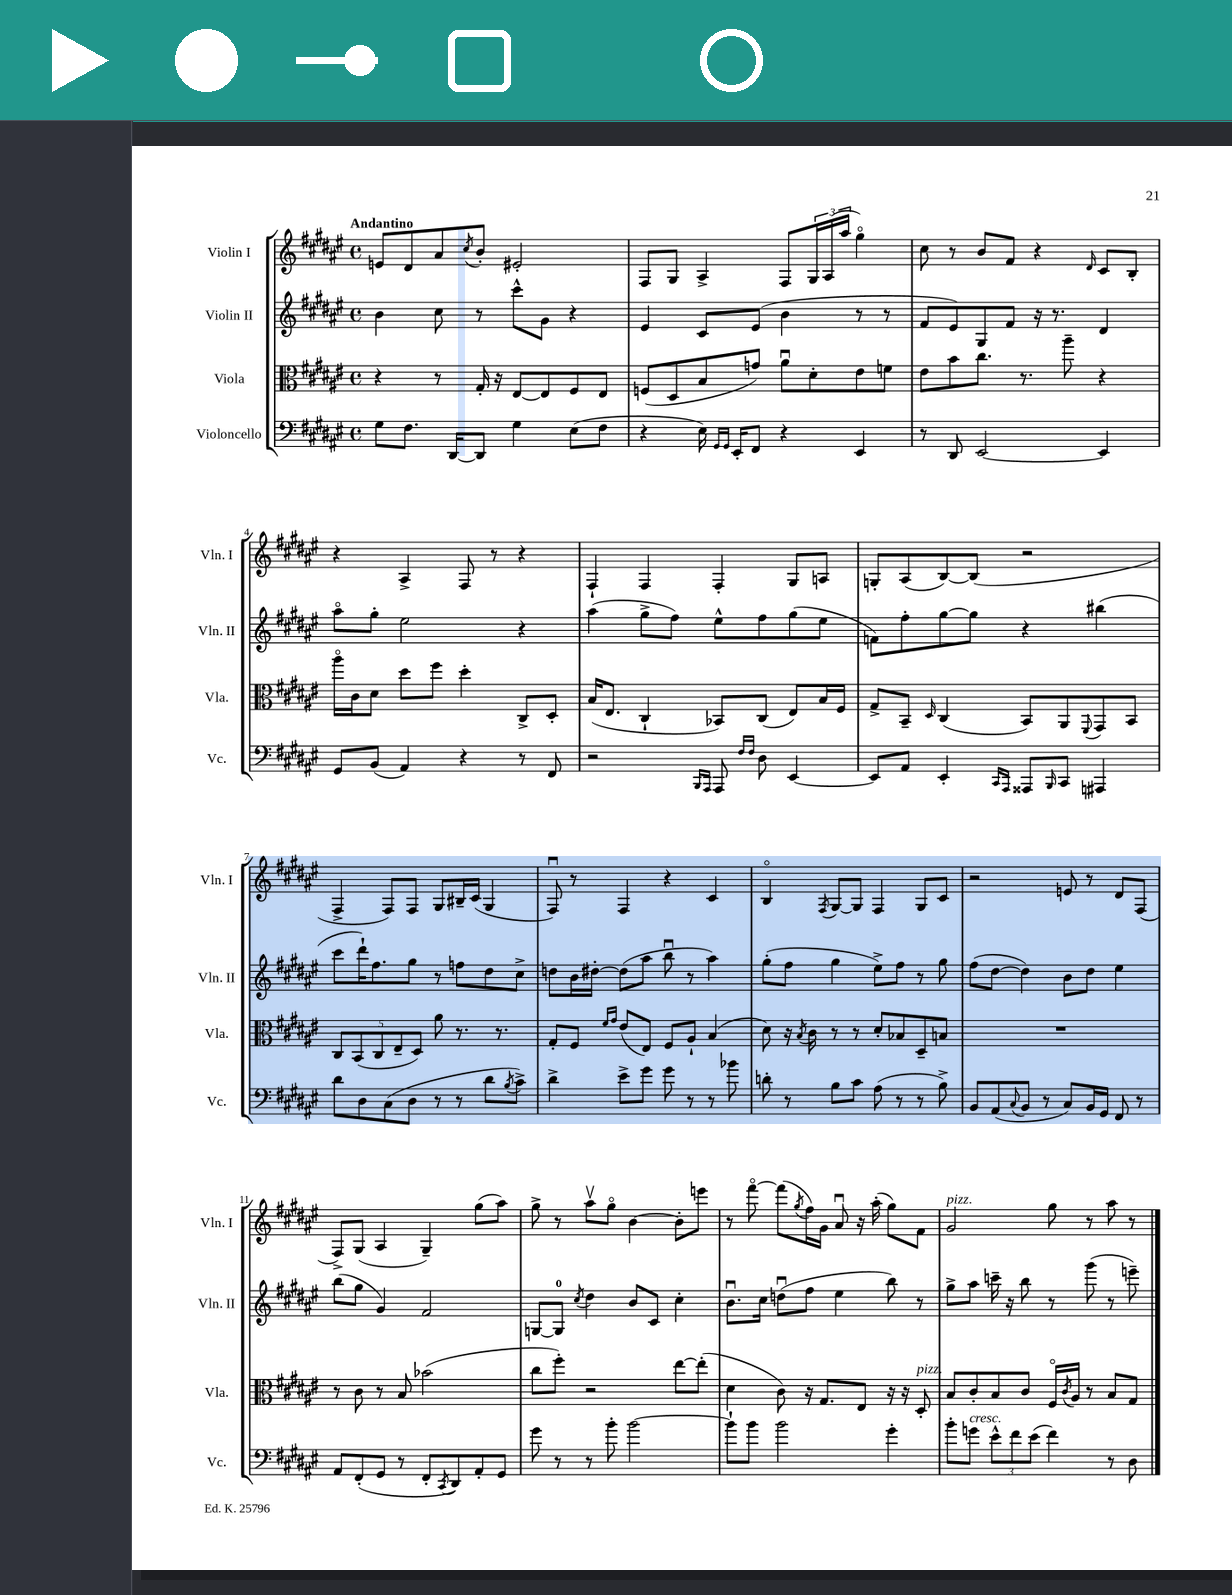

**kern	**kern	**kern	**kern
*staff4	*staff3	*staff2	*staff1
*clefF4	*clefC3	*clefG2	*clefG2
*k[f#c#g#d#a#e#]	*k[f#c#g#d#a#e#]	*k[f#c#g#d#a#e#]	*k[f#c#g#d#a#e#]
*M4/4	*M4/4	*M4/4	*M4/4
*met(c)	*met(c)	*met(c)	*met(c)
8G#\L	4r	4b\	8e/L
8.F#\J	.	.	8d#/
.	8r	8cc#\	8a#/
[16DD#/LK	.	.	.
.	.	.	8qcc#/
8DD#/]J	16G#'/	8r	8b'/J
.	16r	.	.
4G#\	[8E#/L	8ccc#^^\L	2e#'/
.	8E#/]	8g#\J	.
(8E#\L	8F#/	4r	.
8F#\J	8E#/J	.	.
=	=	=	=
4r	(8F/L	4e#/	8F#/L
.	8D#/	.	8G#/J
16E#\)	8B/	8c#/L	4A#^/
16qqGG#/LL	.	.	.
16qqGG#/JJ	.	.	.
16EE#'/LK	.	.	.
8FF#/J	8g/J)	(8e#/J	.
4r	8a#u\L	4b\	8F#/L
.	8d#'\	.	24G#/L
.	.	.	(24A#/
.	.	.	24aa#/JJ
4EE#/	8e#\	8r	4gg#o\)
.	8f\J	8r	.
=	=	=	=
8r	8e#\L	8f#/L	8cc#\
8DD#/	8b\	8e#/)	8r
[2EE#/	8.cc#\J	8G#/	8b/L
.	.	8f#/J	8f#/J
.	8.r	.	.
.	.	16r	4r
.	.	8.r	.
.	8aa#~\	.	.
.	.	.	16qqd#/
4EE#/]	4r	4d#/	8c#/L
.	.	.	8B'/J
=	=	=	=
8GG#/L	16aa#o\LL	8aa#o\L	4r
.	16c#\J	.	.
(8BB/J	8d#\J	8gg#'\J	.
4AA#/)	8dd#\L	2ee#\	4A#^/
.	8ff#\J	.	.
4r	4dd#'\	.	8F#/
.	.	.	8r
8r	8C#^/L	4r	4r
8FF#/	8D#'/J	.	.
=	=	=	=
2r	(16B/LK	(4aa#\	4F#`/
.	8.E#/J	.	.
.	4C#`/	8gg#^\L	4F#/
.	.	8ff#\J)	.
16qqBBB/LL	.	.	.
16qqAAA#/JJ	.	.	.
8AAA#/	8BB-/L)	8ee#^^\L	4F#'/
16qqF#/LL	.	.	.
16qqF#/JJ	.	.	.
8D#\	(8C#/J	8ff#\	.
[4EE#/	8E#/L)	(8gg#\	8G#/L
.	16B/L	8ee#\J	8A/J
.	16F#/JJ	.	.
=	=	=	=
8EE#/]L	8G#^/L	8f\L)	8G'/L
8AA#/J	8BB~/J	8ff#'\	(8A#/
.	16qqD#/	.	.
4EE#'/	(4C#/	[8gg#\	[8B/)
.	.	8gg#\]J	(8B/]J
16qqCC#/LL	.	.	.
16qqAAA#/JJ	.	.	.
8AAA##/L	8BB/L)	4r	2r
16qqBBB/	.	.	.
8CC#/J	8AA#/	.	.
.	8qqFF#/	.	.
4AAA#/	8GG#/	(4bb#\	.
.	8BB/J	.	.
=	=	=	=
8d#\L	10C#/L	8ccc#\L	4F#^/
.	(10BB/	.	.
8D#\	.	16ddd#`\K)	.
.	.	8.ff#\	.
.	10C#/	.	.
(8C#\	.	.	8F#/L)
.	10E#~/	.	.
8D#\J	.	8gg#\J	8F#/J
.	10D#/J)	.	.
8r	8a#\	8r	8G#/L
8r	8.r	8ff\L	16B#~/L
.	.	.	(16c#/JJ
8d#\L	.	8dd#\	4G#/
.	8.r	.	.
8qB/	.	.	.
8c#^\J)	.	8cc#^\J	.
=	=	=	=
4d#^\	8G#'/L	8dd\L	8F#u/)
.	8F#/J	16b\L	8r
.	.	[16dd#'\JJ	.
.	16qqf#/LL	.	.
.	16qqg#/JJ	.	.
8e#^\L	(8e#/L	(8dd#\]L	4F#/
8g#\J	8E#/J)	8aa#\J	.
8g#\	8F#/L	8bbu\	4r
8r	8A#`/J	8r	.
8r	(4B/	4aa#\)	4c#/
8b-\	.	.	.
=	=	=	=
8d'\	8d#\)	(8gg#'\L	4Bo/
8r	16r	8ff#\J	.
.	8qB/	.	.
.	16c#\	.	.
.	.	.	8qF#/
8B\L	8r	4gg#\	[8G#/L
8c#\J	8r	.	8G#/]J
(8A#\	8d#'/L	8ee#^\L)	4F#/
8r	8B-/	8ff#\J	.
8r	8D#~/	8r	8G#/L
8B^\)	8B/J	8gg#\	8c#/J
=	=	=	=
8BB/L	1r	(8ff#\L	2r
(8AA#/	.	[8dd#\J	.
8qqC#/	.	.	.
8BB/J	.	4dd#\])	.
8r	.	.	.
8C#/L)	.	8b\L	8e/
16BB/L	.	8dd#\J	8r
16GG#/JJ	.	.	.
8FF#/	.	4ee#\	8d#/L
8r	.	.	(8F#/J
=	=	=	=
8AA#/L	8r	(8bb\L	8F#^/L)
(8FF#'/	8c#\	8gg#\J	(8G#/J
8GG#/J	8r	4g#/)	4A#/
8r	8B/	.	.
8FF#'/L	(2b-\	2f#/	4G#~/)
8qCC#/	.	.	.
8DD#/)	.	.	.
8AA#'/	.	.	(8gg#\L
8GG#/J	.	.	8aa#\J)
=	=	=	=
8g#\	8cc#\L	[8G/L	8gg#^\
8r	8ff#'\J)	8G/]J	8r
.	.	8qcc#/	.
8r	2r	4dd#\	8aa#v\L
8b'\	.	.	8gg#o\J
[2b\	.	8b/L	[4b\
.	.	8c#/J	.
.	[8ee#\L	4cc#'\	8b'\]L
.	(8ee#'\]J	.	8eee\J
=	=	=	=
8b`\]L	4d#\	8.bu\L	8r
8b\J	.	.	[8fff#o\
.	.	16cc#\Jk	.
2b\	8c#\)	(8ddu\L	(8fff#\]L
.	.	.	8qgg#/
.	16r	8ff#\J	16ff#\L)
.	8.G#/L	.	16g#\JJ
.	.	4ee#\	8a#u/
.	8E#/J	.	16r
.	.	.	(16aa#'\
4g#'\	16r	8bb\)	8gg#\L)
.	16r	.	.
.	8D#'/	8r	8f#\J
=	=	=	=
8b'\L	8B/L	8gg#^\L	2g#/
8g\J	8c#'/	8aa#\J	.
12e#^^\L	8B/	16ccc~\	.
.	.	16r	.
12f#\	.	.	.
.	8c#/J	8bb\	.
(12e#\J	.	.	.
4f#\)	16F#o/LL	8r	8gg#\
.	8qc#/	.	.
.	16A#/JJ	.	.
.	8r	(8ggg#\	8r
8r	8B/L	8r	8aa#\
8D#\	8G#/J	8eee~\)	8r
==	==	==	==
*-	*-	*-	*-
